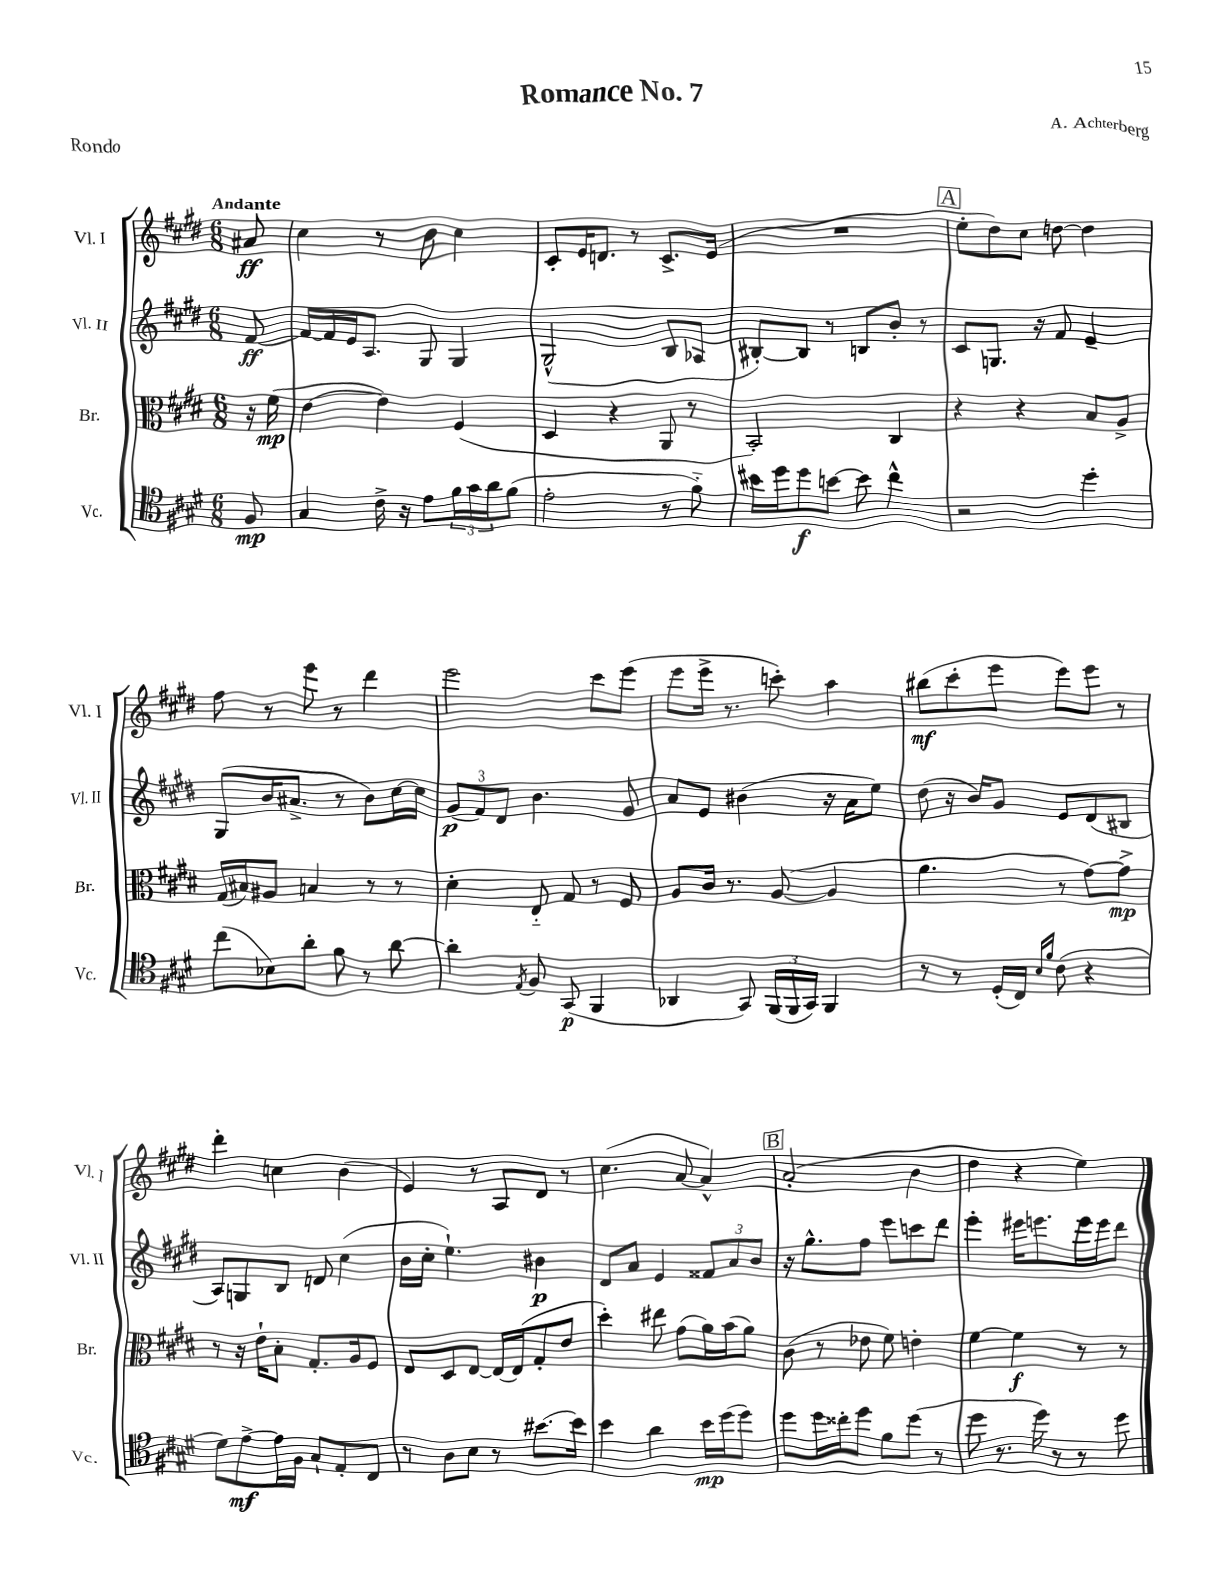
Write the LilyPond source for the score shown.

\header { title = "Romance No. 7" composer = "A. Achterberg" piece = "Rondo" }
<<
\new StaffGroup <<
\new Staff = "s0" \with { instrumentName = "Vl. I" shortInstrumentName = "Vl. I" } {
    \clef treble \key e \major \numericTimeSignature \time 6/8 \partial 8 \tempo "Andante"
    ais'8\ff |
    cis''4 r8 b'8 cis''4 |
    cis'8-. e'16 d'8. r8 cis'8.-> e'16( |
    R2. |
    \mark \markup { \box "A" } e''8-. dis''8) cis''8 d''8~ d''4 |
    fis''8 r8 e'''8 r8 dis'''4 |
    e'''2 cis'''8 e'''8( |
    e'''8 e'''16-> r8. c'''8-.) a''4 |
    bis''8\mf( cis'''8-. e'''8 e'''8) e'''8 r8 |
    dis'''4-. c''4 b'4( |
    e'4) r8 a8 dis'8 r8 |
    cis''4.( a'8~ a'4-^) |
    \mark \markup { \box "B" } a'2-.( b'4 |
    dis''4 r4 e''4) \bar "|." |
}
\new Staff = "s1" \with { instrumentName = "Vl. II" shortInstrumentName = "Vl. II" } {
    \clef treble \key e \major \numericTimeSignature \time 6/8 \partial 8
    fis'8~\ff |
    fis'16~ fis'16 e'16 a8. gis8 gis4 |
    gis2-^( b8 aes8 |
    bis8~-.) bis8 r8 b8 b'8-. r8 |
    \mark \markup { \box "A" } cis'8 g8. r16 fis'8 e'4-- |
    gis8( b'16 ais'8.-> r8 b'8) cis''16~ cis''16 |
    \tuplet 3/2 { gis'8\p( fis'8) dis'8 } b'4. gis'8 |
    a'8 e'8 bis'4( r16 a'16 e''8) |
    dis''8( r16 b'16) gis'8 e'8 dis'8( bis8 |
    a8) g8 b8 d'8 cis''4( |
    b'16 cis''16-. e''4.-!) bis'4\p |
    dis'8 a'8 e'4 \tuplet 3/2 { fisis'8 a'8 b'8 } |
    \mark \markup { \box "B" } r16 gis''8.-^ fis''8 e'''8 c'''8 dis'''8 |
    e'''4-. eis'''16 e'''8. e'''16 e'''16 dis'''8 \bar "|." |
}
\new Staff = "s2" \with { instrumentName = "Br." shortInstrumentName = "Br." } {
    \clef alto \key e \major \numericTimeSignature \time 6/8 \partial 8
    r16 fis'16\mp( |
    e'4~ e'4) fis4( |
    dis4 r4 a,8 r8 |
    b,2-.) cis4 |
    \mark \markup { \box "A" } r4 r4 b8 a8-> |
    gis16( bis16) ais8 b4 r8 r8 |
    dis'4-. e8-_ gis8 r8 fis8 |
    a8 cis'16 r8. a8~( a4 |
    a'4. r8 gis'8~) gis'8->\mp |
    r8 r16 e'16-! b8-. gis8.-. a16 fis8 |
    e8 dis8 e8~ e16~ e16( gis8-. e'8 |
    dis''4-.) eis''8 gis'8( a'16) b'16( a'8) |
    \mark \markup { \box "B" } cis'8( r8 ees'8 fis'8) e'4-. |
    fis'4~ fis'4\f r8 r8 \bar "|." |
}
\new Staff = "s3" \with { instrumentName = "Vc." shortInstrumentName = "Vc." } {
    \clef tenor \key e \major \numericTimeSignature \time 6/8 \partial 8
    fis8\mp |
    gis4 cis'16-> r16 e'8 \tuplet 3/2 { fis'16 gis'16 a'16 } fis'8( |
    e'2-. r8 fis'8-_) |
    bis'16 dis''16 dis''8\f b'8~ b'8 cis''4-^ |
    \mark \markup { \box "A" } r2 dis''4-. |
    cis''8( bes8) a'8-. fis'8 r8 a'8~ |
    a'4-. \acciaccatura { e8 } fis8 gis,8\p( fis,4 |
    aes,4 gis,8) \tuplet 3/2 { fis,16( fis,16 gis,16) } fis,4 |
    r8 r8 dis16-.( cis16) \grace { b16 fis'16 } cis'8( r4 |
    dis'8) e'8~->\mf e'16 fis16 gis8-! e8-. cis8 |
    r8 a8 b8 r8 bis'8.~ bis'16 |
    b'4 a'4 b'16\mp dis''16( dis''8) |
    \mark \markup { \box "B" } dis''8 dis''16 cisis''16-. dis''8 fis'8 dis''8( r8 |
    dis''8 r8. dis''16) r8 r8 dis''8 \bar "|." |
}
>>
>>
\layout { \context { \Score \remove "Bar_number_engraver" } }
